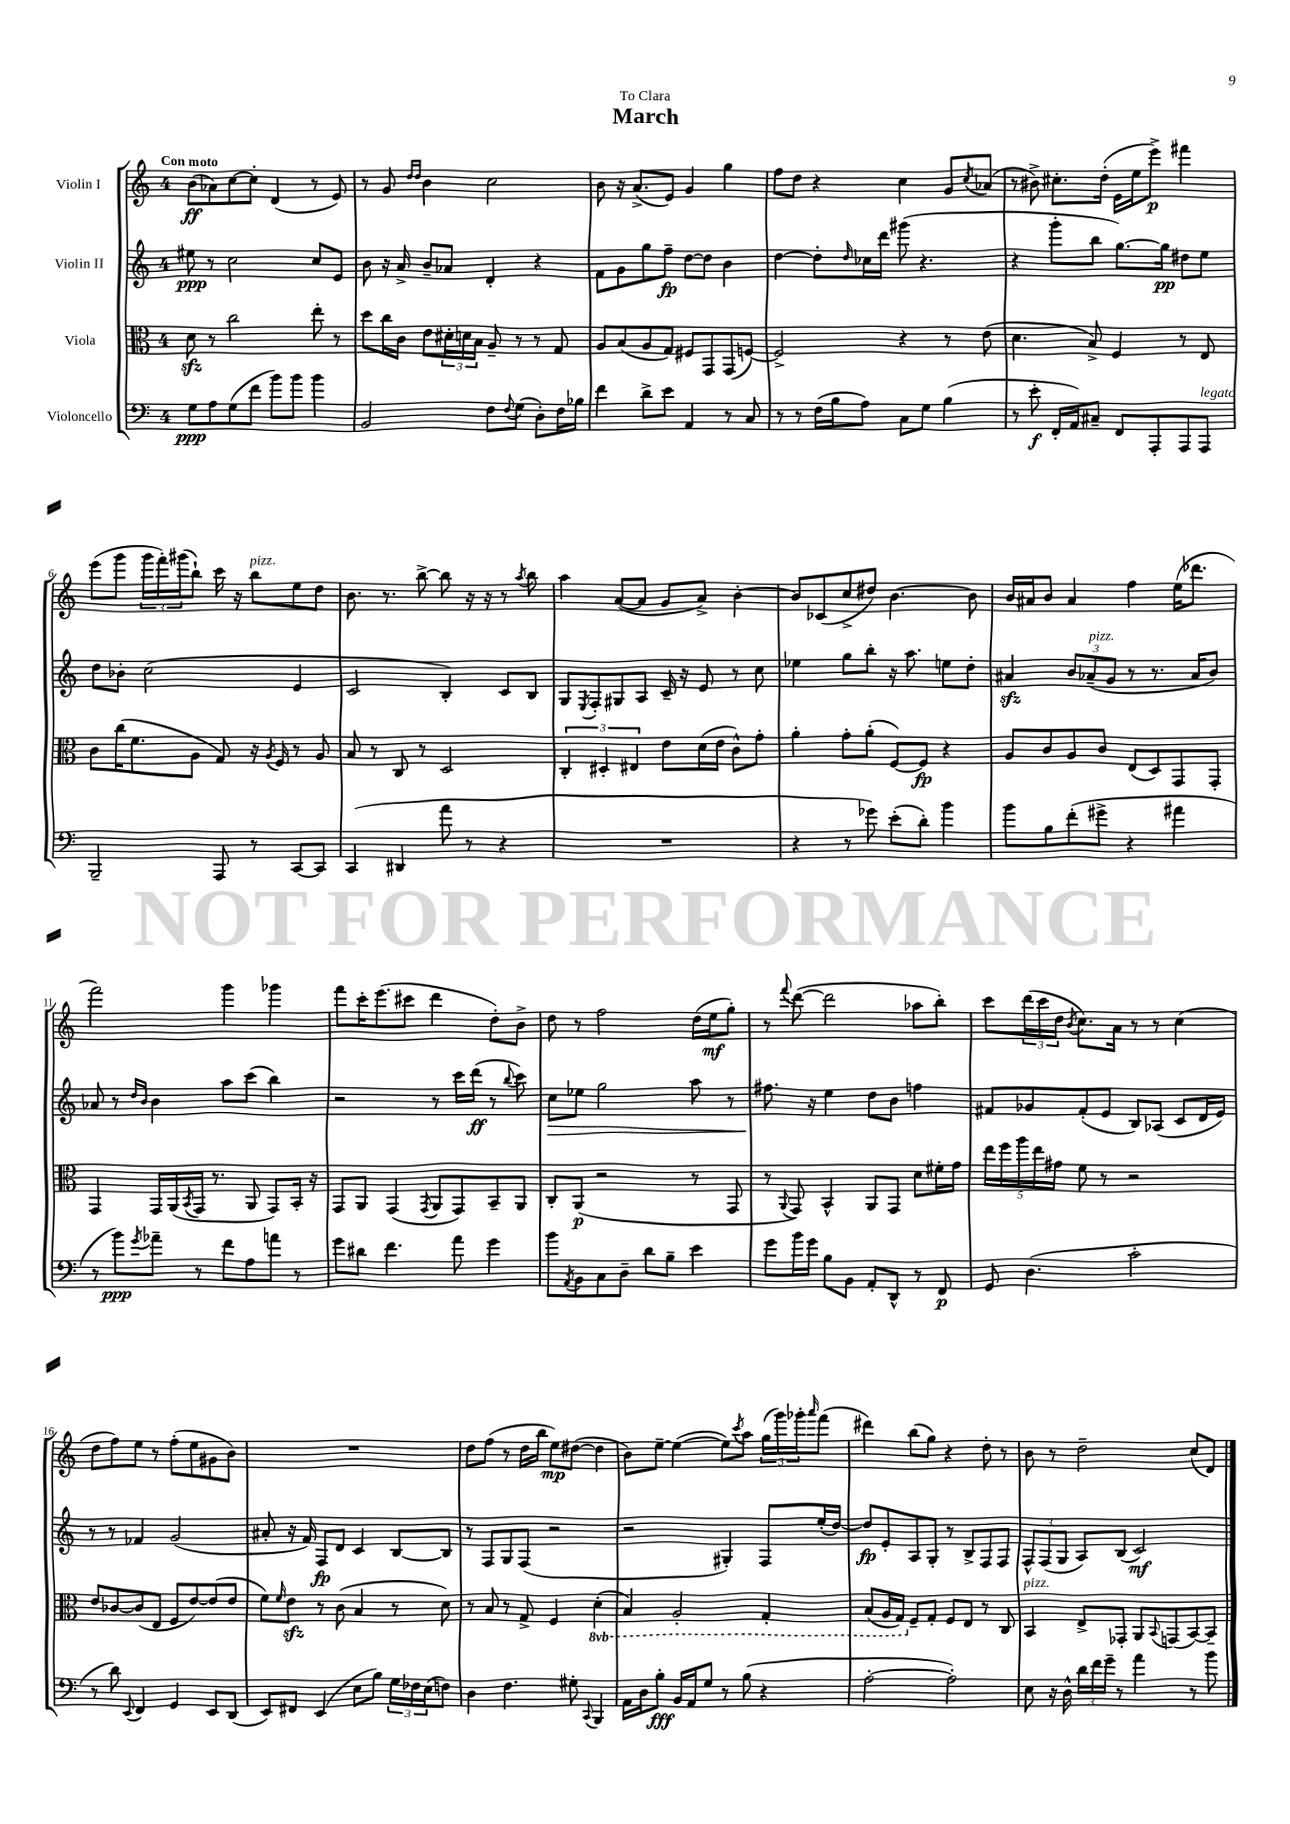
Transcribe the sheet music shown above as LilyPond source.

\header { title = "March" dedication = "To Clara" }
<<
\new StaffGroup <<
\new Staff = "s0" \with { instrumentName = "Violin I" } {
    \clef treble \key c \major \once \override Staff.TimeSignature.style = #'single-digit \time 4/4 \tempo "Con moto"
    b'8\ff( aes'8) c''8~ c''8-. d'4( r8 e'8) |
    r8 g'8 \grace { d''16 d''16 } b'4 c''2 |
    b'8 r16 a'8.->( e'8) g'4 g''4 |
    f''8 d''8 r4 c''4 g'8 \acciaccatura { c''8 } aes'8( |
    r8 bis'8->) cis''8.-. d''16-.( e'16 e''16 e'''8->\p) fis'''4 |
    e'''8( g'''8 \tuplet 3/2 { g'''16 f'''16-.) gis'''16( } b''8-!) c'''16 r16 b''8^\markup { \italic "pizz." } e''8 d''8 |
    b'8. r8. b''8~-> b''8 r16 r16 r8 \acciaccatura { a''8 } b''8 |
    a''4 a'8~( a'8 g'8 a'8->) b'4~-. |
    b'8 ces'8( c''8-> dis''8) b'4.~ b'8 |
    b'16 ais'16 b'8 ais'4 f''4 e''16( des'''8. |
    f'''2) g'''4 ges'''4 |
    f'''8 c'''16-. e'''8.( cis'''8 d'''4 d''8-.) b'8-> |
    d''8 r8 f''2 d''16( e''16\mf g''8-.) |
    r8 \appoggiatura { f'''8 } d'''8~( d'''2 aes''8 b''8-.) |
    c'''8 \tuplet 3/2 { d'''16( c'''16 d''16 } \acciaccatura { b'8 } c''8.) a'16 r8 r8 c''4( |
    d''8 f''8) e''8 r8 f''8-.( e''8 gis'8 b'8) |
    R1 |
    d''8 f''8( r8 d''16 b''16 e''8\mp) dis''8~( dis''4 |
    b'8) e''8~-- e''4~( e''8) \acciaccatura { c'''8 } a''8 \tuplet 3/2 { g''16( g'''16) ges'''16-. } \grace { a'''16 } f'''8( |
    dis'''4) b''8( g''8) r4 d''8-. r8 |
    b'8 r8 d''2-- c''8( d'8) \bar "|." |
}
\new Staff = "s1" \with { instrumentName = "Violin II" } {
    \clef treble \key c \major \once \override Staff.TimeSignature.style = #'single-digit \time 4/4
    eis''8\ppp r8 c''2 c''8 e'8 |
    b'8 r16 a'16-> b'8-- aes'8 d'4-. r4 |
    f'8 g'8 g''8 f''8--\fp d''8~ d''8 b'4 |
    d''4~ d''8-. \grace { d''16 } ces''16 d'''16 gis'''8( r4. |
    r4 g'''8-. b''8 g''8.~) g''16\pp dis''8 e''8 |
    d''8 bes'8-. c''2( e'4 |
    c'2 b4-.) c'8 b8 |
    g8 \acciaccatura { e8 } f8-. gis8 a8 c'16-- r16 e'8 r8 c''8 |
    ees''4 g''8 b''8-. r16 a''8. e''8 d''8-. |
    ais'4\sfz \tuplet 3/2 { b'8 aes'8--^\markup { \italic "pizz." }( g'8 } r8 r8. aes'16 b'8) |
    aes'8 r8 \grace { d''16 b'16 } b'4 a''8 c'''8( b''4) |
    r2 r8 c'''16 d'''16\ff( r8 \appoggiatura { b''8 } c'''8) |
    c''8\> ees''8 g''2 a''8 r8 |
    fis''8.\! r16 e''4 d''8 b'8 f''4 |
    fis'8 ges'8 fis'8-.( e'8 b8) aes8( c'8 d'16 e'16) |
    r8 r8 fes'4 g'2( |
    ais'8-. r16 f'16) f8\fp d'8 c'4 b8~ b8 |
    r8 f8 g8 f8( r2 |
    r2 gis4-.) f8 e''16-.( d''16~) |
    d''8\fp e'8-. a8 g8-. r8 b8-> f8 f8 |
    \tuplet 3/2 { f8-^ f8( g8 } a8) b8( c'2\mf) \bar "|." |
}
\new Staff = "s2" \with { instrumentName = "Viola" } {
    \clef alto \key c \major \once \override Staff.TimeSignature.style = #'single-digit \time 4/4 \set Staff.ottavationMarkups = #ottavation-simple-ordinals
    d'8\sfz r8 c''2 e''8-. r8 |
    d''8 c''16 c'16 e'8 \tuplet 3/2 { dis'16-. d'16 b16 } a8-- r8 r8 g8 |
    a8 b8( a8 g8) fis8 g,8 g,8( f8~) |
    f2-> r4 r8 e'8( |
    d'4. b8->) f4 r8 e8 |
    c'8 c''16( f'8. a8 g8) r16 \acciaccatura { a8 } f16 r8 a8 |
    b8 r8 c8 r8 d2 |
    \tuplet 3/2 { c4-. dis4-. eis4 } e'8 d'16( e'16 c'8-^) g'8-. |
    a'4-. g'8-. a'8-.( f8~) f8\fp r4 |
    a8 c'8 a8 c'8 e8( d8) g,8 g,8-. |
    g,4 g,16 a,16( \acciaccatura { b,8 } g,16 r8. a,8 g,8) b,16-. r16 |
    g,8 a,8 g,4( \acciaccatura { g,8 } a,8 g,8) b,8-- a,8 |
    c8-. a,8\p( r2 r8 g,8 |
    r8 \appoggiatura { a,8 } g,8) b,4-^ a,8 g,8 d'8 fis'16-. g'16 |
    \tuplet 5/4 { e''16 f''16 a''16 e''16 gis'16 } f'8 r8 r2 |
    e'8 ces'8~ ces'8( e8 f8 e'8~) e'8( e'8 |
    f'8) \grace { f'16 } e'8\sfz r8 c'8( b4 r8 d'8) |
    r8 b8 r8 g8-> f4 \ottava #-1 d4-.( |
    b,4) a,2-. g,4-. |
    b,8( a,16 g,16) \ottava #0 f8-- g8-. f8 e8 r8 c8 |
    b,4^\markup { \italic "pizz." } e8-> ges,8-. a,8 \appoggiatura { b,8 } g,8( b,8~) b,8-- \bar "|." |
}
\new Staff = "s3" \with { instrumentName = "Violoncello" } {
    \clef bass \key c \major \once \override Staff.TimeSignature.style = #'single-digit \time 4/4
    g8\ppp a8 g8( f'8 b'8) b'8 b'4 |
    b,2 f8 \appoggiatura { f8 } g8( d8-.) f16 bes16 |
    f'4 d'8-> e'8 a,4 r8 c8 |
    r8 r8 f16( b16 a8) c8 g8 b4( |
    r8 e'8-.\f f,16-. a,16) cis8-- f,8 a,,8-. a,,8 a,,8^\markup { \italic "legato" } |
    b,,2-- a,,8 r8 c,8~ c,8 |
    c,4( dis,4 a'8 r8 r4 |
    R1 |
    r4 r8 ges'8) e'8-.( d'8-.) b'4 |
    b'8 b8 f'8-.( gis'8-> r4 ais'4 |
    r8 b'8\ppp) \acciaccatura { g'8 } aes'8-- r8 f'8 a8 a'8 r8 |
    g'8 dis'8 f'4. a'8 g'4 |
    b'8 \acciaccatura { a,8 } b,8 c8 d8-- d'8 b8-- e'4 |
    g'8 b'16 g'16 b8 b,8 a,8-. d,8-^ r8 f,8\p |
    g,8 d4.( c'2-. |
    r8 d'8) \appoggiatura { e,8 } f,4 g,4 e,8 d,8( |
    e,8) fis,8 e,4( e8 b8) \tuplet 3/2 { g16 fes16 e16( } f8) |
    d4 f4. gis8-. \appoggiatura { c,8 } b,,4 |
    a,16 d16 b8-.\fff b,16 a,16 g8 r8 b8( r4 |
    a2~-. a2-.) |
    e8 r16 d16-^ \tuplet 3/2 { d'16 f'16 g'16-- } r8 a'4 r8 b'8 \bar "|." |
}
>>
>>
